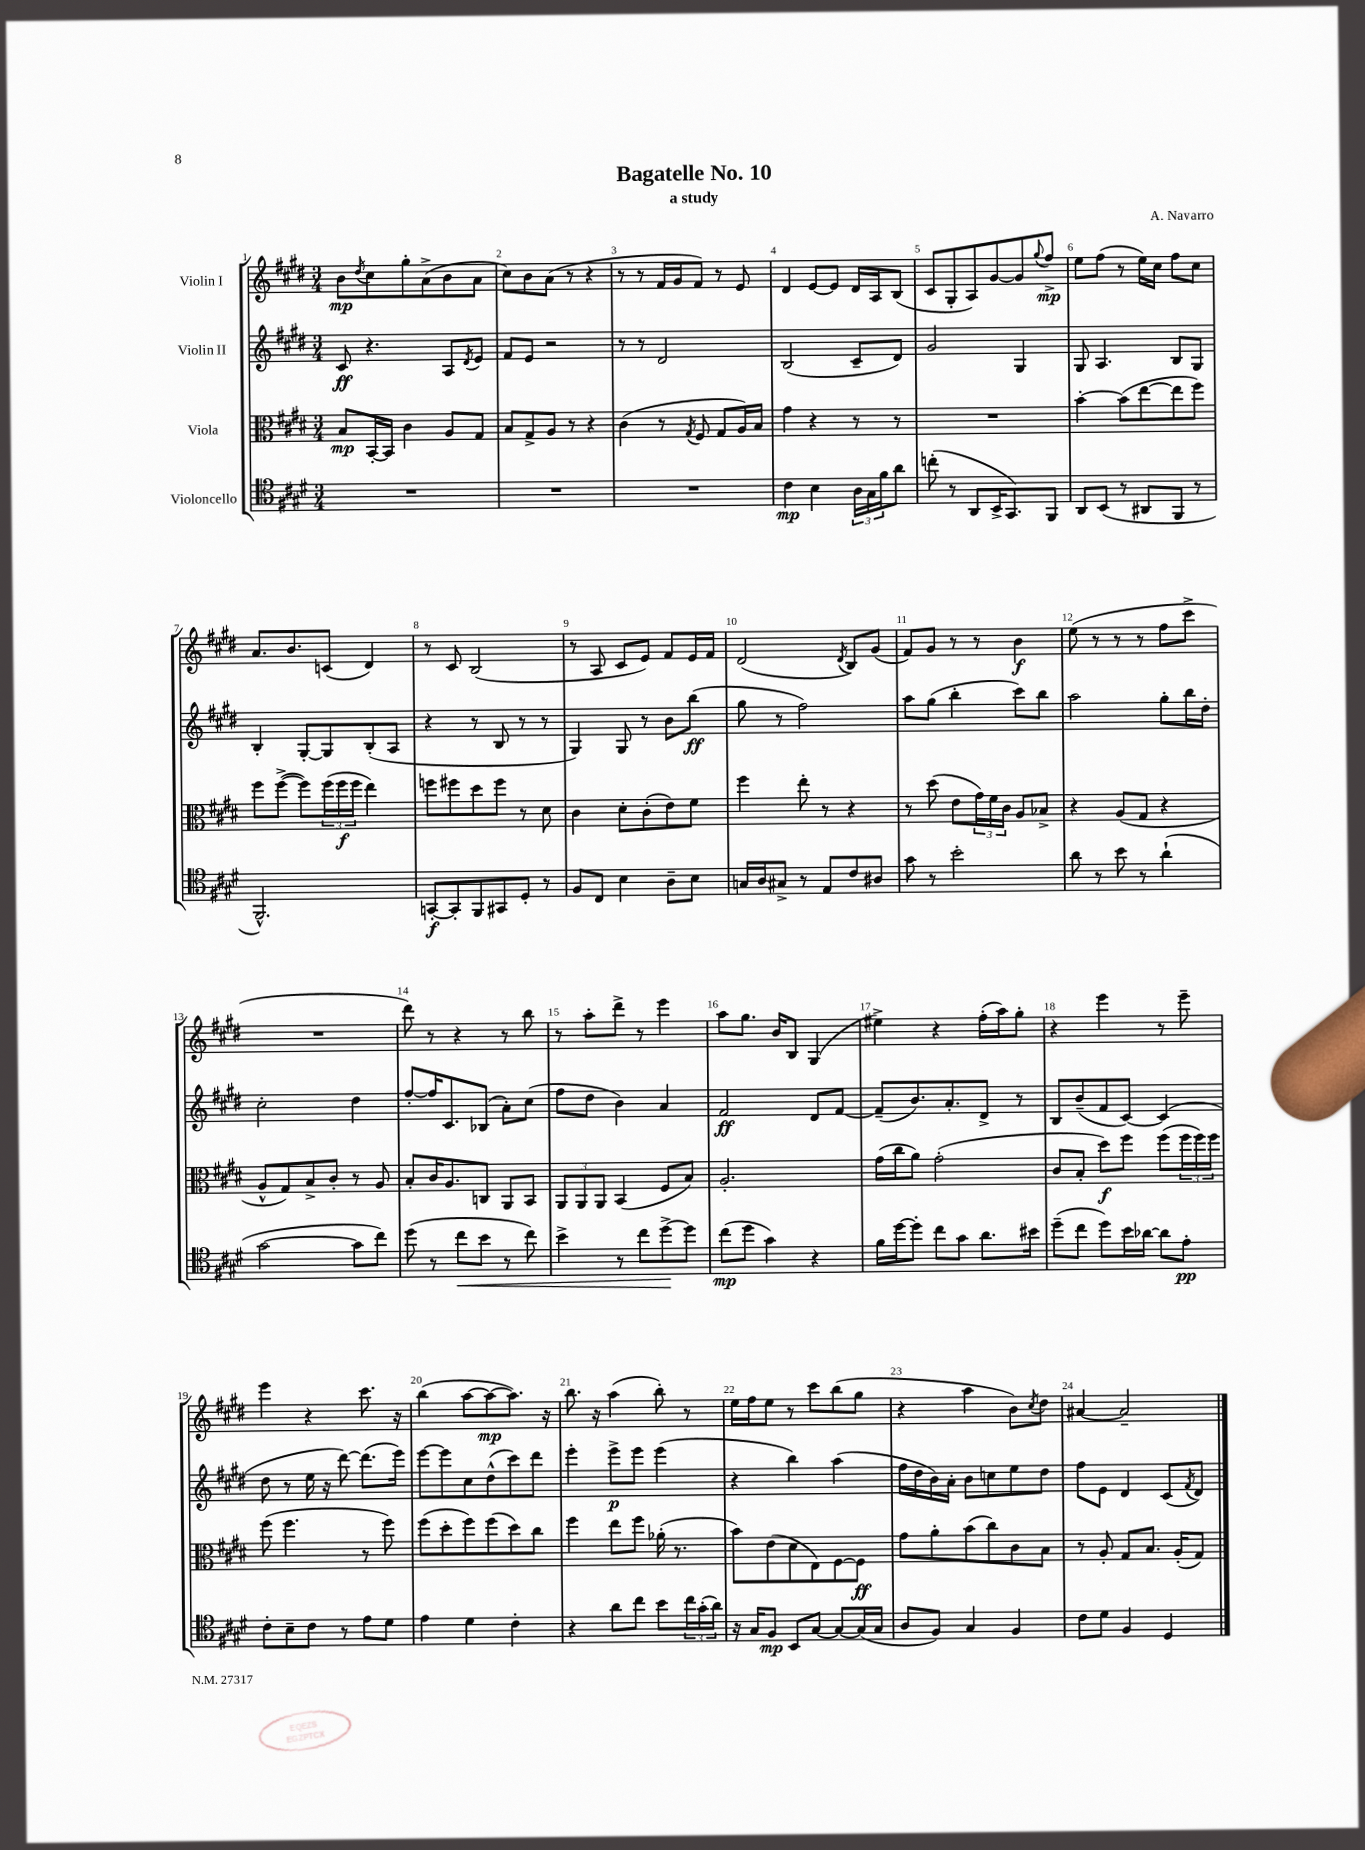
\header { title = "Bagatelle No. 10" composer = "A. Navarro" subtitle = "a study" }
<<
\new StaffGroup <<
\new Staff = "s0" \with { instrumentName = "Violin I" } {
    \clef treble \key e \major \numericTimeSignature \time 3/4
    b'8\mp \acciaccatura { dis''8 } cis''8 gis''8-. a'8->( b'8 a'8 |
    cis''8) b'8 a'8( r8 r4 |
    r8 r8 fis'16 gis'16 fis'8) r8 e'8 |
    dis'4 e'8~ e'8 dis'16 a16 b8( |
    cis'8 gis8-. a8) gis'8~ gis'8 \appoggiatura { gis''8 } fis''8->\mp |
    e''8 fis''8( r8 e''16) cis''16 fis''8 cis''8 |
    a'8. b'8. c'8( dis'4) |
    r8 cis'8 b2( |
    r8 a8 cis'8 e'8) fis'8 e'16 fis'16 |
    dis'2( \acciaccatura { dis'8 } b8) gis'8( |
    fis'8) gis'8 r8 r8 b'4\f |
    e''8( r8 r8 r8 fis''8 cis'''8-> |
    R2. |
    dis'''8) r8 r4 r8 b''8 |
    r8 a''8-. dis'''8-> r8 e'''4 |
    a''8 gis''8. b'16 b8 gis4( |
    eis''4->) r4 fis''16-.( a''16) gis''8-. |
    r4 e'''4 r8 e'''8-- |
    e'''4 r4 cis'''8. r16 |
    b''4( a''8~ a''8~\mp a''8.) r16 |
    b''8. r16 a''4( b''8-.) r8 |
    e''16 fis''16 e''8 r8 cis'''8 b''8( gis''8 |
    r4 a''4 b'8) \acciaccatura { cis''8 } dis''8 |
    ais'4~ ais'2-- \bar "|." |
}
\new Staff = "s1" \with { instrumentName = "Violin II" } {
    \clef treble \key e \major \numericTimeSignature \time 3/4
    cis'8\ff r4. a8 \acciaccatura { dis'8 } e'8 |
    fis'8 e'8 r2 |
    r8 r8 dis'2 |
    b2( cis'8-- dis'8) |
    gis'2 gis4 |
    gis8 a4. b8 gis8 |
    b4-. gis8~-. gis8 b8-.( a8 |
    r4 r8 b8 r8 r8 |
    gis4) gis8 r8 b'8 b''8\ff( |
    gis''8 r8 fis''2) |
    a''8 gis''8( b''4-. cis'''8) b''8 |
    a''2 gis''8-. b''16 dis''16-. |
    cis''2-. dis''4 |
    fis''8~-. fis''16 cis'8. bes8( a'8-.) cis''8( |
    fis''8 dis''8 b'4) a'4 |
    fis'2\ff dis'8 fis'8~ |
    fis'8--( b'8.) a'8.-. dis'8-> r8 |
    b8 b'8--( fis'8 cis'8~) cis'4( |
    dis''8 r8 e''16 r16 dis'''8~) dis'''8.( e'''16) |
    e'''8~ e'''8 cis''8 dis''8-^( cis'''8) dis'''8 |
    e'''4-. e'''8->\p e'''8 e'''4( |
    r4 b''4) a''4( |
    fis''16 dis''16 b'16) a'16-. b'8 c''8 e''8 dis''8 |
    fis''8 e'8 dis'4 cis'8( \acciaccatura { fis'8 } dis'8) \bar "|." |
}
\new Staff = "s2" \with { instrumentName = "Viola" } {
    \clef alto \key e \major \numericTimeSignature \time 3/4
    b8\mp b,16~-. b,16 cis'4 a8 gis8 |
    b8 gis8-> a8 r8 r4 |
    cis'4( r8 \acciaccatura { gis8 } fis8 gis8 a16) b16 |
    gis'4 r4 r8 r8 |
    R2. |
    b'4~-. b'8( e''8~ e''8 fis''8) |
    fis''8 fis''8~->( fis''8) \tuplet 3/2 { fis''16( fis''16\f fis''16 } e''4) |
    f''8 fis''8 dis''8 fis''8 r8 dis'8 |
    cis'4 dis'8-. cis'8-.( e'8) fis'8 |
    fis''4 e''8-. r8 r4 |
    r8 dis''8( e'8 \tuplet 3/2 { gis'16) fis'16 cis'16 } a8 bes8-> |
    r4 a8( gis8 r4 |
    a8-^ gis8) b8-> cis'8-. r8 a8 |
    b8-. cis'16 a8. c8 a,8 b,8 |
    \tuplet 3/2 { a,8 a,8 a,8 } b,4( fis8 b8) |
    a2.-. |
    gis'16( cis''16 a'8) gis'2-.( |
    cis'8 b8-. dis''8\f) fis''8 fis''8( \tuplet 3/2 { fis''16 fis''16) fis''16 } |
    fis''8( fis''4. r8 fis''8) |
    fis''8( dis''8-. fis''8) fis''8( dis''8) cis''8 |
    fis''4 e''8 fis''8 aes'16-.( r8. |
    b'8) e'8( dis'8 e8) fis8~ fis8\ff |
    gis'8 a'8-. b'8( cis''8) cis'8 b8 |
    r8 a8-. gis8 b8. a16-.( gis8) \bar "|." |
}
\new Staff = "s3" \with { instrumentName = "Violoncello" } {
    \clef tenor \key e \major \numericTimeSignature \time 3/4
    R2. |
    R2. |
    R2. |
    cis'4\mp b4 \tuplet 3/2 { a16 gis16 fis'16 } a'8 |
    c''8-.( r8 a,8 b,16-> gis,8.) fis,8 |
    a,8 b,8( r8 ais,8 fis,8 r8 |
    fis,2.-^) |
    g,8~-.\f g,8-. fis,8 gis,8 dis8-. r8 |
    fis8 cis8 b4 a8-- b8 |
    g16 a16 gis8-> r8 e8 cis'8 ais8 |
    gis'8 r8 b'2-. |
    a'8 r8 b'8 r8 a'4-!( |
    gis'2~ gis'8 cis''8) |
    dis''8( r8 cis''8\< b'8 r8 cis''8) |
    b'4-> r8 cis''8 dis''8~->\! dis''8 |
    cis''8\mp( dis''8 gis'4) r4 |
    fis'16 dis''16~ dis''8-. cis''8 gis'8 a'8. bis'16 |
    dis''8--( cis''8 dis''8) b'16 aes'16~ aes'8 e'8-.\pp |
    cis'8-. b8-- cis'8 r8 e'8 dis'8 |
    e'4 dis'4 cis'4-. |
    r4 a'8 cis''8 b'8 \tuplet 3/2 { cis''16 gis'16-.( a'16) } |
    r16 gis16 fis8\mp b,8 gis8~ gis8~ gis16( gis16 |
    a8 fis8) gis4 fis4 |
    cis'8 dis'8 fis4 dis4 \bar "|." |
}
>>
>>
\layout { \context { \Score \override BarNumber.break-visibility = ##(#f #t #t) barNumberVisibility = #all-bar-numbers-visible } }
